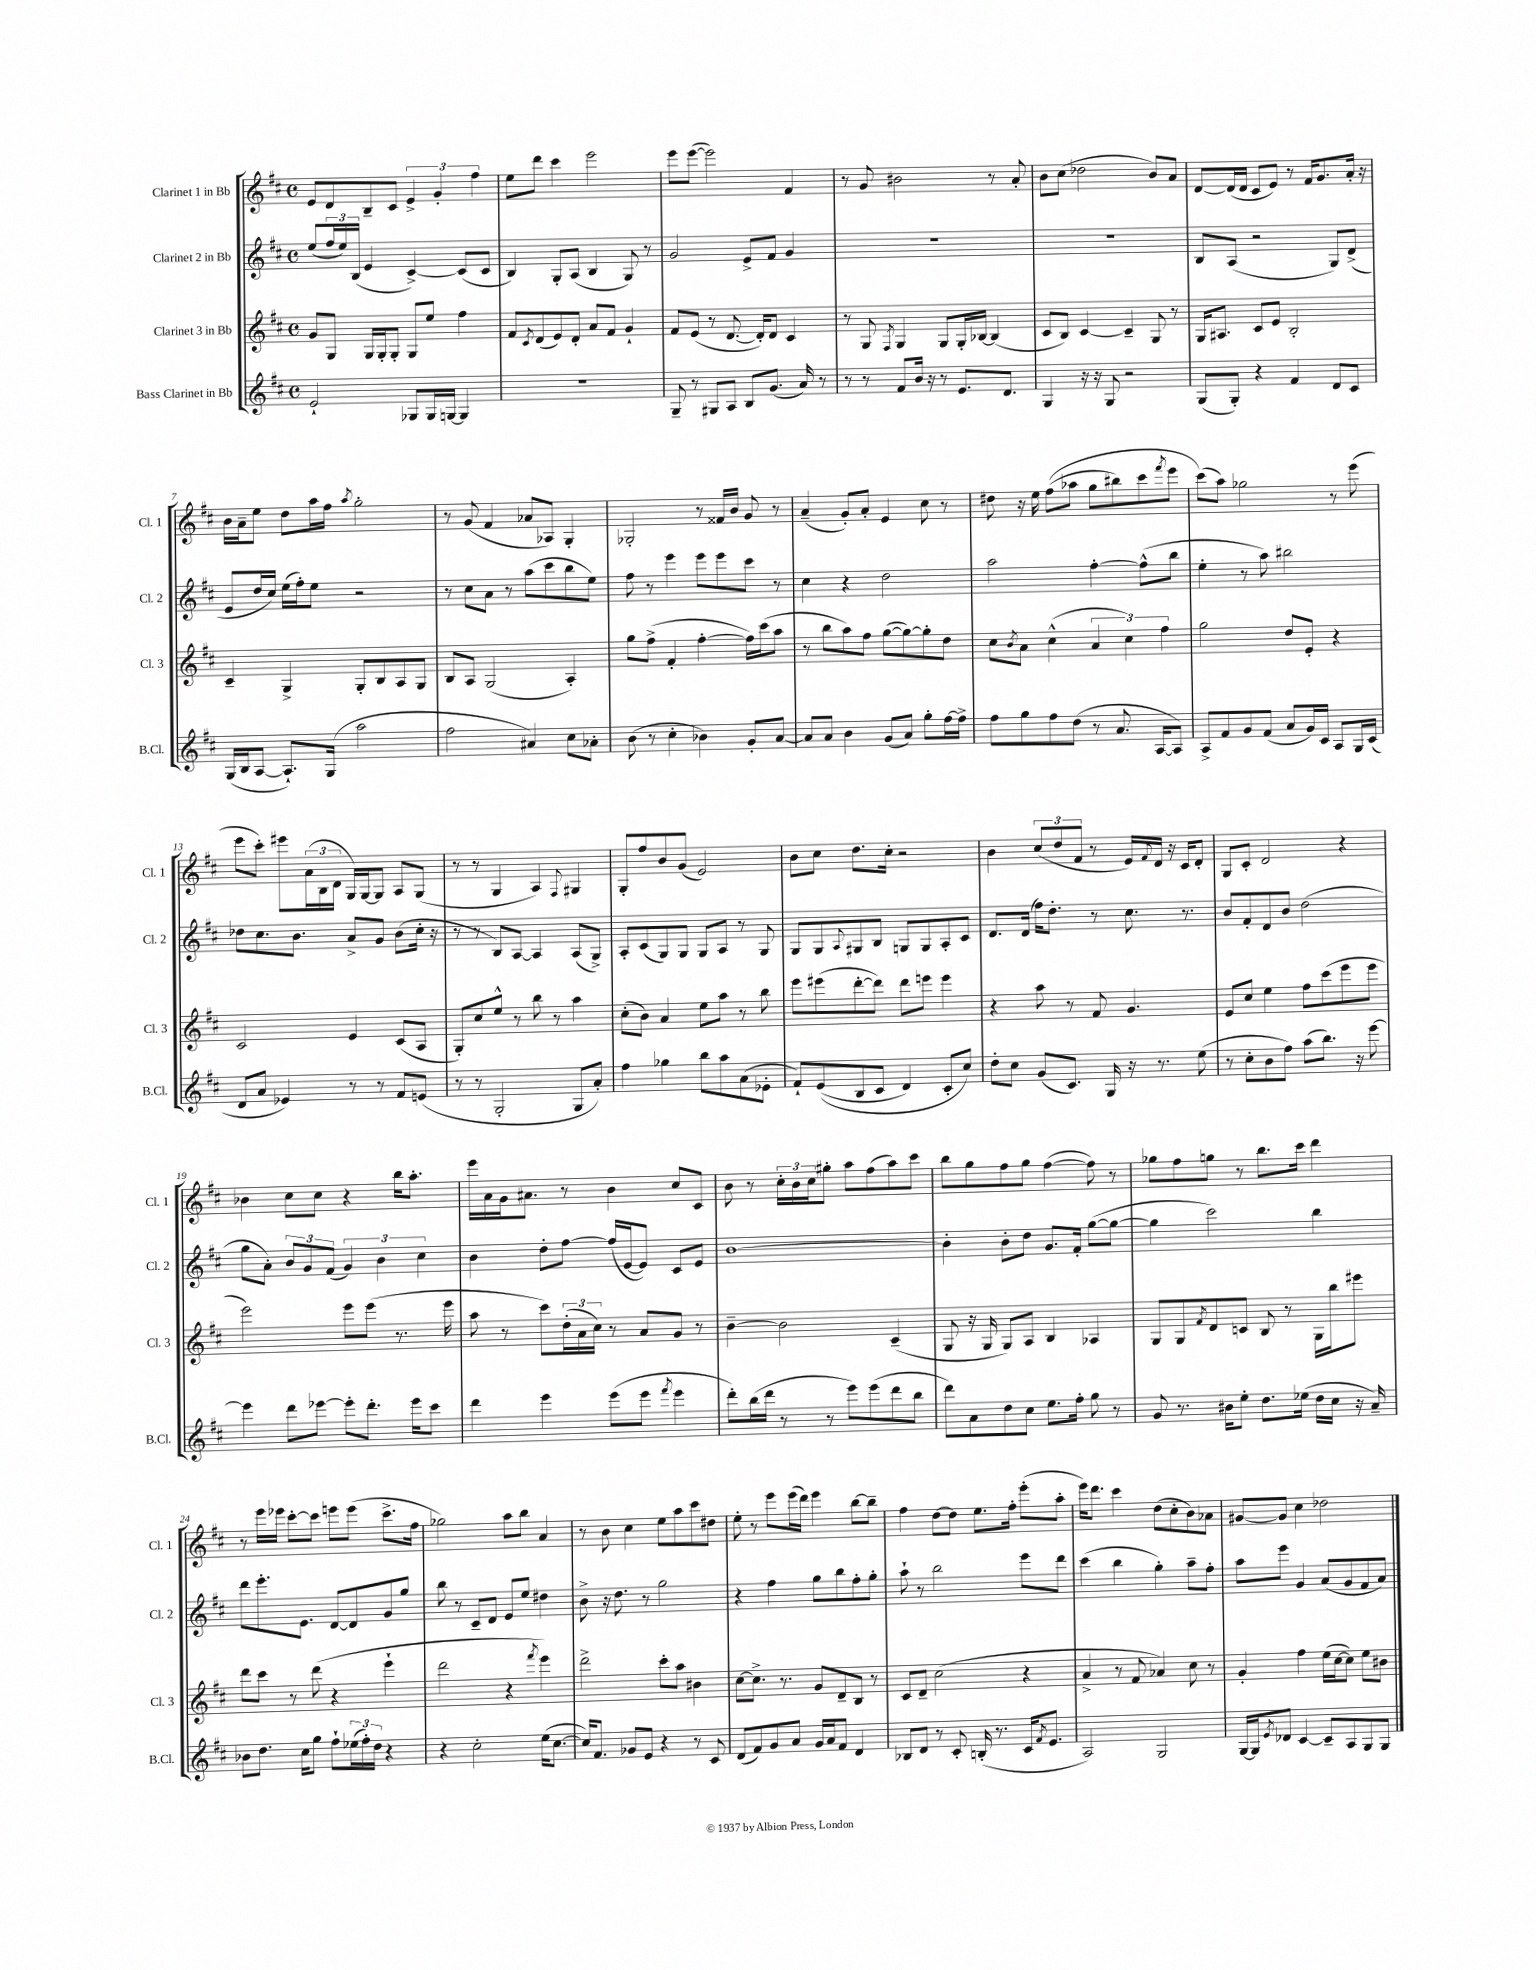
<<
\new StaffGroup <<
\new Staff = "s0" \with { instrumentName = "Clarinet 1 in Bb" shortInstrumentName = "Cl. 1" } {
    \clef treble \key d \major \defaultTimeSignature \time 4/4
    e'8 d'8 b8-- cis'8 \tuplet 3/2 { e'4-> g'4-. fis''4 } |
    e''8 d'''8 cis'''4 e'''2 |
    e'''8 e'''8~( e'''2) fis'4 |
    r8 g'8 bis'2 r8 a'8-. |
    b'8 cis''8( des''2 b'8) a'8 |
    d'8~ d'16( d'16 cis'8 e'8) r8 fis'16 g'8. a'16-. r16 |
    b'16 a'16-- e''8 d''8 a''16 fis''16 \acciaccatura { a''8 } g''2-. |
    r8 g'8( fis'4 aes'8 aes8) g4-. |
    ges2-. r8 fisis'16 b'16 g'8 r8 |
    a'4--( g'8-.) a'8-. e'4 cis''8 r8 |
    dis''8 r16 e''16 fis''8(\( aes''8 g''8 bis''8) cis'''8 \acciaccatura { fis'''8 } e'''8 |
    cis'''8(\) a''8) ges''2 r8 e'''8( |
    e'''8 cis'''8-.) eis'''8 \tuplet 3/2 { a'16( b16 d'16 } g16) g16~ g8 a8 g8( |
    r8 r8 g4 a4) \appoggiatura { fis8 } gis4 |
    g8-. fis''8 b'8 g'8( e'2) |
    b'8 cis''8 d''8. cis''16-. r2 |
    b'4 \tuplet 3/2 { cis''8( d''8 fis'8 } r8 e'16) \appoggiatura { fis'8 } d'16 r16 cis'16 d'8-. |
    g8 cis'8-. d'2 r4 |
    bes'4 cis''8 cis''8 r4 b''16 a''8.-. |
    e'''16 a'16 g'16 ais'8. r8 b'4 cis''8 cis'8 |
    b'8 r8 \tuplet 3/2 { cis''16-. b'16 cis''16 } gis''8-. a''8 fis''8( a''8) cis'''8 |
    b''8 g''8 fis''8 g''8 fis''4~( fis''8) r8 |
    ges''8 fis''8 g''8 r8 b''8. cis'''16 d'''4 |
    r8 e'''16 ees'''16 cis'''8~-. cis'''8 e'''8 e'''8( cis'''8.-> fis''16 |
    ges''2) a''8 b''8 a'4 |
    r8 b'8 cis''4 e''8 a''8 cis'''8 dis''8 |
    e''8-. r8 e'''8 e'''16( d'''16) e'''4 b''8~ b''8-- |
    fis''4 d''8~ d''8 e''8. fis''16-. e'''8-.( a''8-. |
    e'''16) d'''8. cis'''4 d''8( cis''8-. b'8) aes'8 |
    gis'8~ gis'8 cis''4 des''2 \bar "|." |
}
\new Staff = "s1" \with { instrumentName = "Clarinet 2 in Bb" shortInstrumentName = "Cl. 2" } {
    \clef treble \key d \major \defaultTimeSignature \time 4/4
    e''8( \tuplet 3/2 { fis''16 e''16) b16( } e'4 cis'4~->) cis'8( cis'8 |
    b4) g8-. a8( b4 g8) r8 |
    g'2 e'8-> fis'8 g'4 |
    R1 |
    R1 |
    b8 a8( r2 g8) d'8->( |
    e'8 d''16 cis''16) e''16( fis''16-.) e''8 r2 |
    r8 cis''8 a'8 r8 a''8( cis'''8 b''8 e''8) |
    fis''8 r8 e'''4 e'''8 e'''8 cis'''8 r8 |
    cis''4 r4 d''2 |
    a''2 fis''4~-. fis''8-^( b''8 |
    e''4-. r8 a''8) bis''2 |
    des''8 cis''8. b'8. a'8-> g'8 b'8( cis''16-. r16 |
    r8 r8 b8) a8~ a4 a8( g8->) |
    a8-. cis'8( g8) g8 g8 a8 r8 g8 |
    g8 g8 \appoggiatura { a8 } gis8 b8 g8 g8 a8-. cis'8 |
    d'8. d'16( fis''16) d''8.-. r8 cis''8. r8. |
    b'8 fis'8-. d'8 b'8 d''2( |
    g''8 a'8-.) \tuplet 3/2 { b'8 g'8 fis'8( } \tuplet 3/2 { g'4) b'4 cis''4 } |
    b'4 d''8-. fis''8~ fis''16( e'16~ e'8) cis'8 e'8 |
    b'1~ |
    b'4-. b'8-. d''8 g'8. fis'16-. g''8~( g''8~ |
    g''4 cis'''2) b''4 |
    d'''8 e'''8.-. e'8. d'8~ d'8 g'8 g''8 |
    b''8 r8 cis'8-- d'8 e'8 e''8 dis''4 |
    b'8-> r16 d''8. r8 g''2 |
    r4 fis''4 g''8 b''8 fis''8-. g''8-. |
    a''8-! r8 b''2 e'''8 d'''8 |
    cis'''4( b''4 g''4-.) a''8-- fis''8-. |
    a''8 e'''8 g'4 a'8( g'8 fis'8 a'8) \bar "|." |
}
\new Staff = "s2" \with { instrumentName = "Clarinet 3 in Bb" shortInstrumentName = "Cl. 3" } {
    \clef treble \key d \major \defaultTimeSignature \time 4/4
    g'8 g8 g16 g16-. g8-. g8 e''8 fis''4 |
    fis'8 \acciaccatura { cis'8 } d'8( e'8) d'8-. a'8 fis'8 g'4-! |
    fis'8 e'8( r8 d'8.~ d'16-.) d'8 cis'4 |
    r8 g8 \acciaccatura { fis8 } g4 g8 g16-. bes16~ bes4( |
    cis'8 b8) cis'4~ cis'4-- g8 r8 |
    g16 ais8. cis'8 e'8 b2-. |
    cis'4-- g4-> g8-. b8 a8 g8 |
    b8 a8 g2( a4-.) |
    g''8 fis''8->( fis'4-. fis''4~-. fis''16) cis'''16( a''8 |
    r8 b''8 a''8) fis''8 g''8~( g''8~) g''8-. d''8 |
    cis''8 \acciaccatura { b'8 } a'8 cis''4-^( \tuplet 3/2 { a'4 cis''4) fis''4 } |
    g''2 d''8 e'8-. r4 |
    cis'2 e'4 cis'8( a8 |
    g8-.) cis''8 e''8-^ r8 b''8 r8 a''4 |
    cis''8-.( b'8) a'4 e''8 a''8 r8 b''8 |
    e'''8 eis'''8( d'''8~-. d'''8) d'''8 e'''8 e'''4 |
    r4 a''8 r8 fis'8 g'4. |
    e'8 cis''8 e''4 fis''8 cis'''8( e'''8 e'''8 |
    e'''2) e'''8 e'''8( r8. e'''16 |
    a''8 r8 cis'''8) \tuplet 3/2 { d''16-.( a'16 cis''16) } r8 a'8 g'8 r8 |
    b'4~-- b'2 cis'4--( |
    g8 r16 g16 g8) a8 b4 aes4 |
    g8 g8 \acciaccatura { fis'8 } d'8 c'8 b8 r8 g16 b''16 eis'''8 |
    d'''8 cis'''8 r8 d'''8( r4 e'''4-! |
    d'''2 r4 \acciaccatura { fis'''8 } e'''4) |
    d'''2-> cis'''8-. a''8 bis'4 |
    cis''8~ cis''8.-> r8. g'8 d'8-- b8 r8 |
    cis'8 d'8-- cis''2( r4 |
    a'4-> r8 fis'8 aes'4) cis''8 r8 |
    g'4-. fis''4 e''16( cis''16~ cis''8) e''8 bis'8 \bar "|." |
}
\new Staff = "s3" \with { instrumentName = "Bass Clarinet in Bb" shortInstrumentName = "B.Cl." } {
    \clef treble \key d \major \defaultTimeSignature \time 4/4
    e'2-! ges8 ges16 g16~ g4 |
    R1 |
    g8-- r8 gis8 a8 b8 g'8.( a'16) r8 |
    r8 r8 fis'8 b'16 r16 r8 e'8. d'8. |
    g4 r16 r16 g8 r2 |
    g8( g8-.) r4 fis'4 d'8 cis'8 |
    g16( b16 a8~ a8.-!) g16( a''2 |
    fis''2 ais'4) cis''8 aes'8-. |
    b'8( r8 cis''4-. bes'4) g'8-. a'8~ |
    a'8 a'8 b'4 g'8( a'8) g''8-. fis''16~ fis''16-> |
    fis''8 g''8 fis''8 d''8( r8 a'8. a16~ a8) |
    a8-> fis'8 g'8 fis'8( a'8 g'16) cis'16 a8 g16 cis'16( |
    d'8 a'8 ees'4) r8 r8 fis'8 e'8( |
    r8 r8 g2-. g8 a'8-.) |
    fis''4 ges''4 b''8 a''8 a'8( ees'8-. |
    fis'8-!) e'8(\( b8 cis'8 d'4) cis'8-. cis''8\) |
    d''8-. cis''8 g'8( cis'8.) g16 r16 r8. e''8( |
    r8 cis''8-. b'8 fis''8) a''8( b''8.) r16 e'''8~ |
    e'''4 d'''8 ees'''8~ ees'''8-. d'''8.-. ees'''16 cis'''8 |
    d'''4 e'''4 e'''8( e'''8 \acciaccatura { fis'''8 } e'''4 |
    d'''8-.) b''16( d'''16 r8 r8 e'''8) e'''8( d'''8 b''8 |
    d'''8) a'8 d''8 cis''8 e''8. fis''16-. g''8 r8 |
    g'8 r8. bis'16 e''8-. d''8. ees''16( d''16 cis''16 r16 a'16--) |
    bes'8 d''8. cis''16 g''8 fis''8-! \tuplet 3/2 { ees''16( fis''16-.) d''16 } r4 |
    r4 cis''2-. e''16( cis''8.~ |
    cis''16) fis'8. ges'8 e'8 r4 r8 cis'8 |
    d'8( fis'8) g'8 a'8 g'16 a'16 fis'8 d'4 |
    bes8 d'8 r8 cis'8-. b16-.( r8. cis'16 \acciaccatura { fis'8 } e'8. |
    a2) g2 |
    g16~ g16 \acciaccatura { e'8 } des'8 cis'4~ cis'8-- a8 g8 g8 \bar "|." |
}
>>
>>
